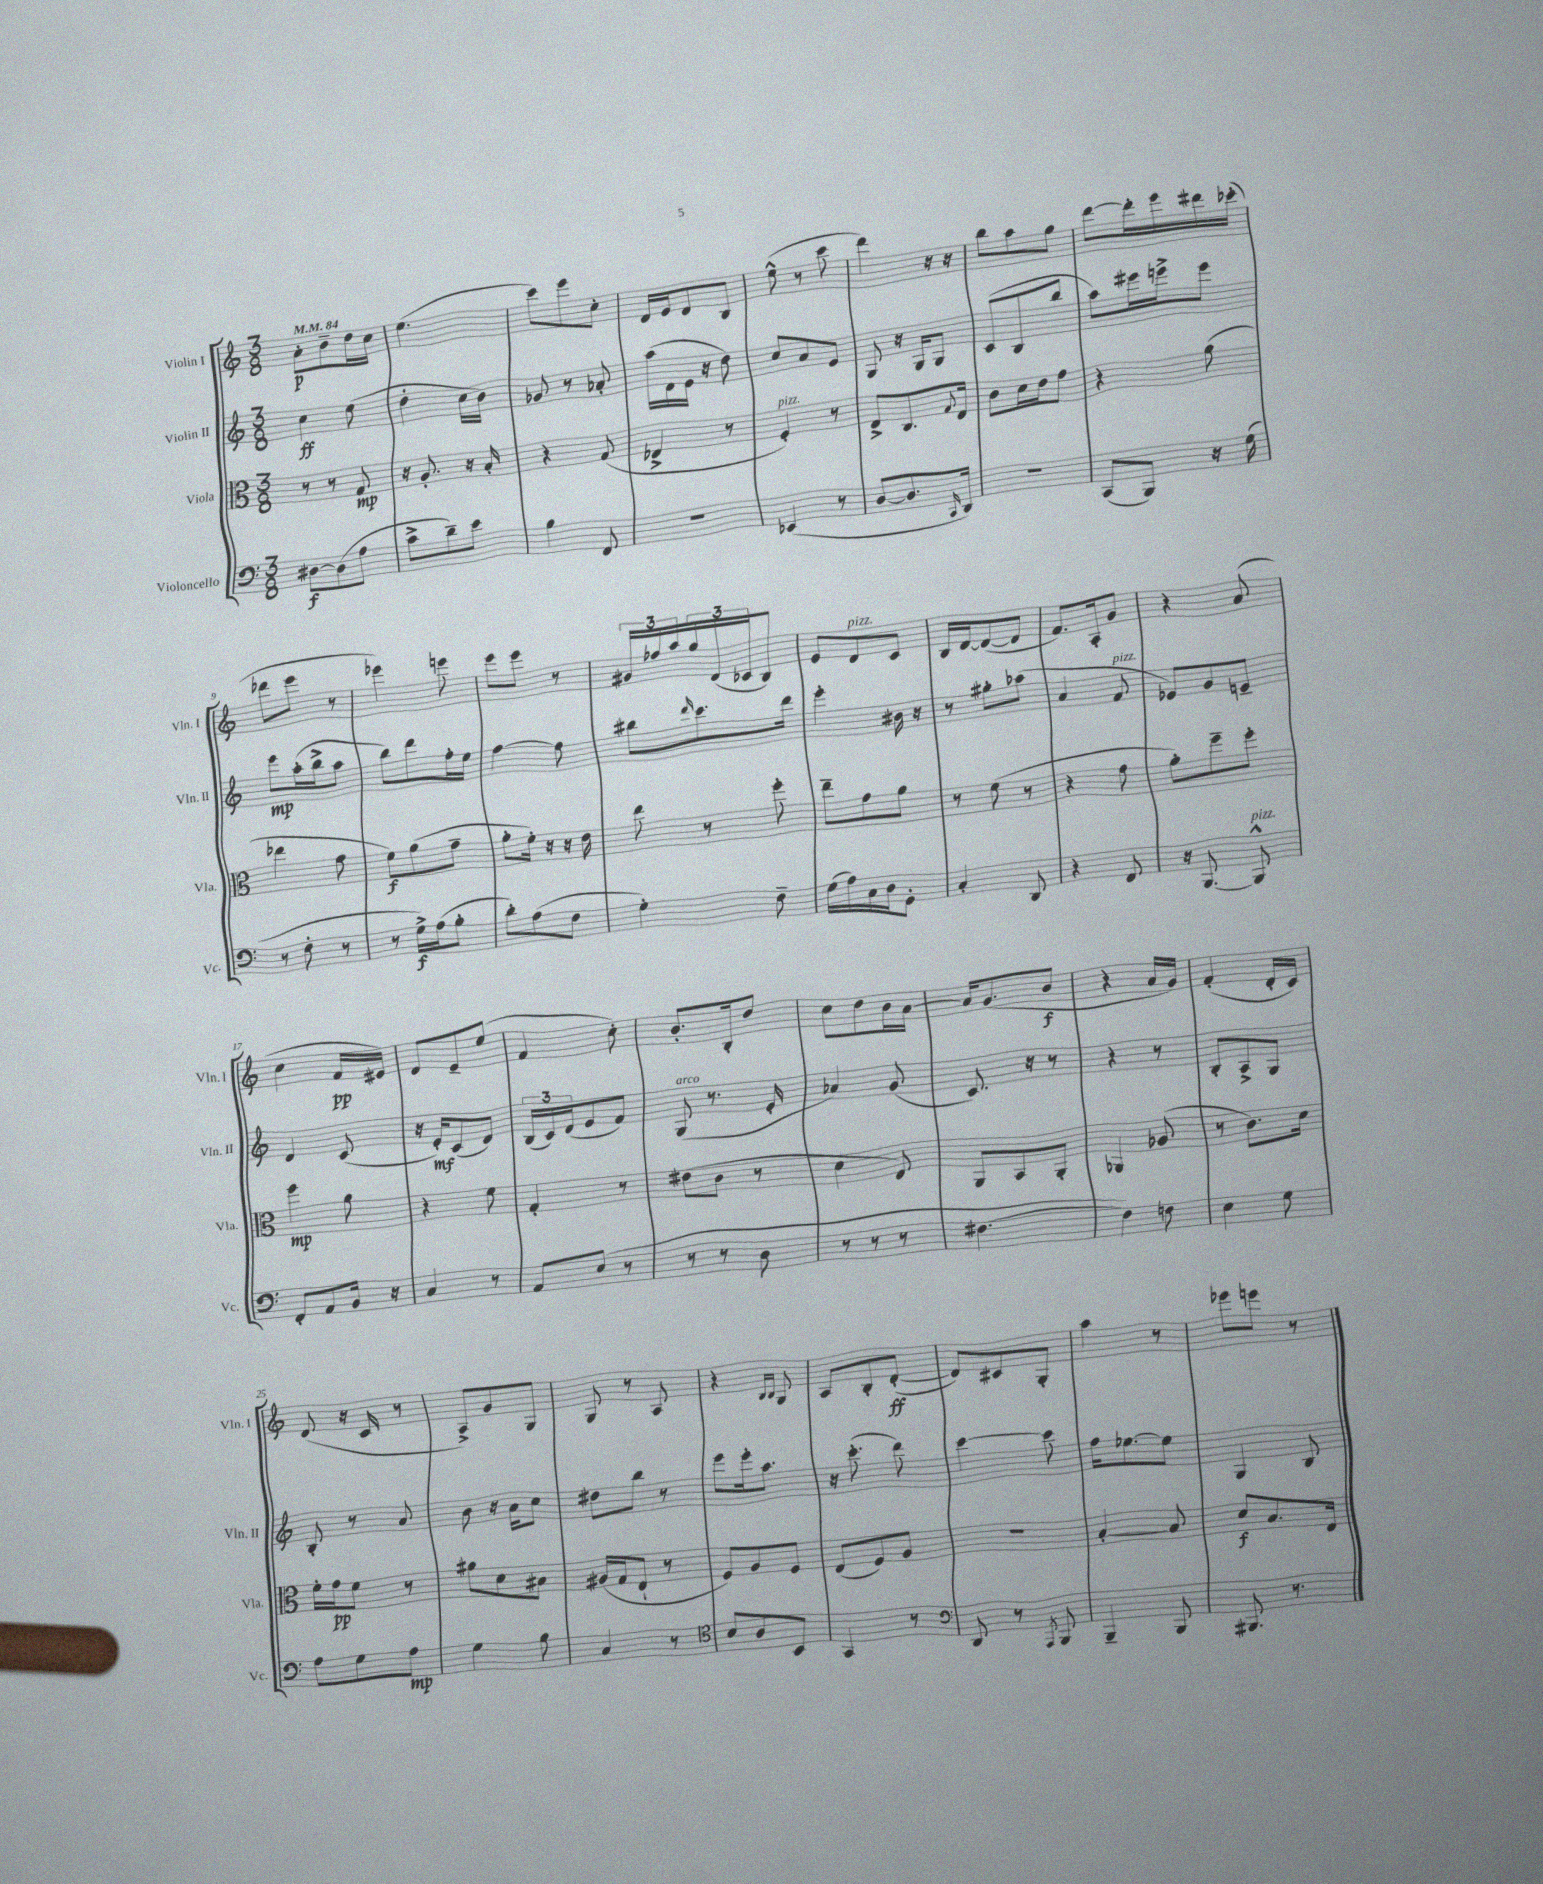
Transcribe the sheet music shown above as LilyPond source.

<<
\new StaffGroup <<
\new Staff = "s0" \with { instrumentName = "Violin I" shortInstrumentName = "Vln. I" } {
    \clef treble \key c \major \numericTimeSignature \time 3/8 \tempo 4 = 84
    a'8-.\p b'8-- d''16 c''16 |
    e''4.( |
    c'''8) e'''8 c''8-. |
    d'16 e'16 d'8 b8 |
    e''8-^( r8 c'''8 |
    d'''4) r16 r16 |
    b''8 a''8 g''8 |
    d'''8~ d'''16-. e'''16 dis'''16 ces'''16-.( |
    des'''8 e'''8 r8 |
    ees'''4) e'''8 |
    e'''8 e'''8 r8 |
    \tuplet 3/2 { gis'16 fes''16 a''16 } \tuplet 3/2 { g''16 d'16( ces'16 } b8) |
    e'8 d'8^\markup { \italic "pizz." } c'8 |
    b16 d'16~ d'8~( d'8 |
    f'8.) a16-. g'8 |
    r4 a'8( |
    c''4 f'16\pp eis'16) |
    d'8 e'8-- e''8( |
    f'4 c''8-.) |
    b'8.-. b16-. d''8 |
    c''8 d''8 b'16 a'16~ |
    a'16 g'8.( b'8\f |
    r4 a'16 g'16) |
    f'4-.( d'16-. c'16) |
    d'8( r16 c'16 r8 |
    a8->) g'8 g8 |
    g8 r8 a8 |
    r4 \grace { b16 b16 } g8 |
    a8 b8-. d'8~-.\ff( |
    d'8) cis'8 g8-. |
    a''4 r8 |
    ees'''8 e'''8 r8 \bar "|." |
}
\new Staff = "s1" \with { instrumentName = "Violin II" shortInstrumentName = "Vln. II" } {
    \clef treble \key c \major \numericTimeSignature \time 3/8
    c''4\ff e''8( |
    d''4-. c''16 b'16) |
    ges'8 r8 aes'8-. |
    a''16( d'16 e'16 r16 d''8) |
    c''8 a'8 e'8 |
    g8 r16 g16 g8 |
    c'8( b8 b''8 |
    a''8) eis'''16 e'''16-> e'''8 |
    e'''8\mp a''16-.( b''16-> a''8 |
    b''8) d'''8 f''16-. e''16 |
    f''4~ f''8 |
    bis''8 \grace { d'''16 } c'''8. d'''16 |
    e'''4-. bis'16 r16 |
    r8 gis''8-. aes''8( |
    a'4 f'8^\markup { \italic "pizz." } |
    ees'8) g'8 e'8-- |
    d'4 c'8( |
    r16 e'16-.\mf) c'8( d'8) |
    \tuplet 3/2 { b16( c'16) d'16( } e'8 f'8) |
    g8^\markup { \italic "arco" }( r8. e'16-. |
    aes'4) g'8( |
    c'8.) r16 r8 |
    r4 r8 |
    b8-. a8-> g8 |
    b8-. r8 a'8 |
    b'8 r16 a'16 c''8 |
    dis''8 b''8 r8 |
    e'''8 e'''16-. a''8. |
    r16 c'''8.-.( d'''8) |
    c'''4~ c'''8 |
    f''16 ees''8.~ ees''8 |
    g4 b8 \bar "|." |
}
\new Staff = "s2" \with { instrumentName = "Viola" shortInstrumentName = "Vla." } {
    \clef alto \key c \major \numericTimeSignature \time 3/8
    r8 r8 g8\mp |
    r16 a8.-. r16 b16-. |
    r4 g8( |
    ees4-> r8 |
    f4-.^\markup { \italic "pizz." }) r8 |
    e8-> c8. \appoggiatura { g8 } e16 |
    c'8 d'16 e'16 g'8 |
    r4 a'8( |
    ees''4 g'8 |
    f'8\f) a'8( g'8-- |
    a'8-. f'16-.) r16 r16 e'16 |
    e''8 r8 f''8-. |
    e''8-- g'8 a'8 |
    r8 f'8( r8 |
    r4 g'8 |
    a'8-.) f''8-- f''8-. |
    f''4\mp a'8 |
    r4 f'8 |
    g4-. r8 |
    eis'8( c'8 r8 |
    d'4 e8) |
    a,8 b,8 a,8-. |
    aes,4 aes8( |
    r8 c'8.) d'16 |
    f'16-. g'16\pp f'8 r8 |
    ais'8 d'8 bis8 |
    ais16( g16 e8-! r8 |
    f8) a8 f8 |
    e8( f8) a8 |
    R4. |
    b4~-. b8 |
    d'8\f b8. e16 \bar "|." |
}
\new Staff = "s3" \with { instrumentName = "Violoncello" shortInstrumentName = "Vc." } {
    \clef bass \key c \major \numericTimeSignature \time 3/8
    dis8~\f dis8( a8 |
    c'8-> d'8--) e'8 |
    b4 f,8 |
    R4. |
    ees,4( r8 |
    d8~ d8. \grace { c,16 } d,16) |
    R4. |
    c,8( b,,8) r16 g16( |
    r8 f8-. r8 |
    r8 g16->\f) a16( b8-. |
    d'8-.) a8( f8 |
    g4-.) f8-- |
    g16( a16) c16 d16 g,8-. |
    c4-. d,8 |
    r4 f,8 |
    r16 b,,8.~ b,,8-^^\markup { \italic "pizz." } |
    f,8-. a,8 b,16 r16 |
    c4 r8 |
    a,8 e8( r8 |
    r8 r8 d8 |
    r8 r8 r8 |
    fis4.~ |
    fis4) f8 |
    e4 g8 |
    a8 g8 a8\mp |
    g4 b8 |
    c4 r8 |
    \clef tenor b8 a8 b,8 |
    g,4 r8 |
    \clef bass d,8 r8 \acciaccatura { a,,8 } b,,8 |
    b,,4-- b,,8 |
    bis,,8. r8. \bar "|." |
}
>>
>>
